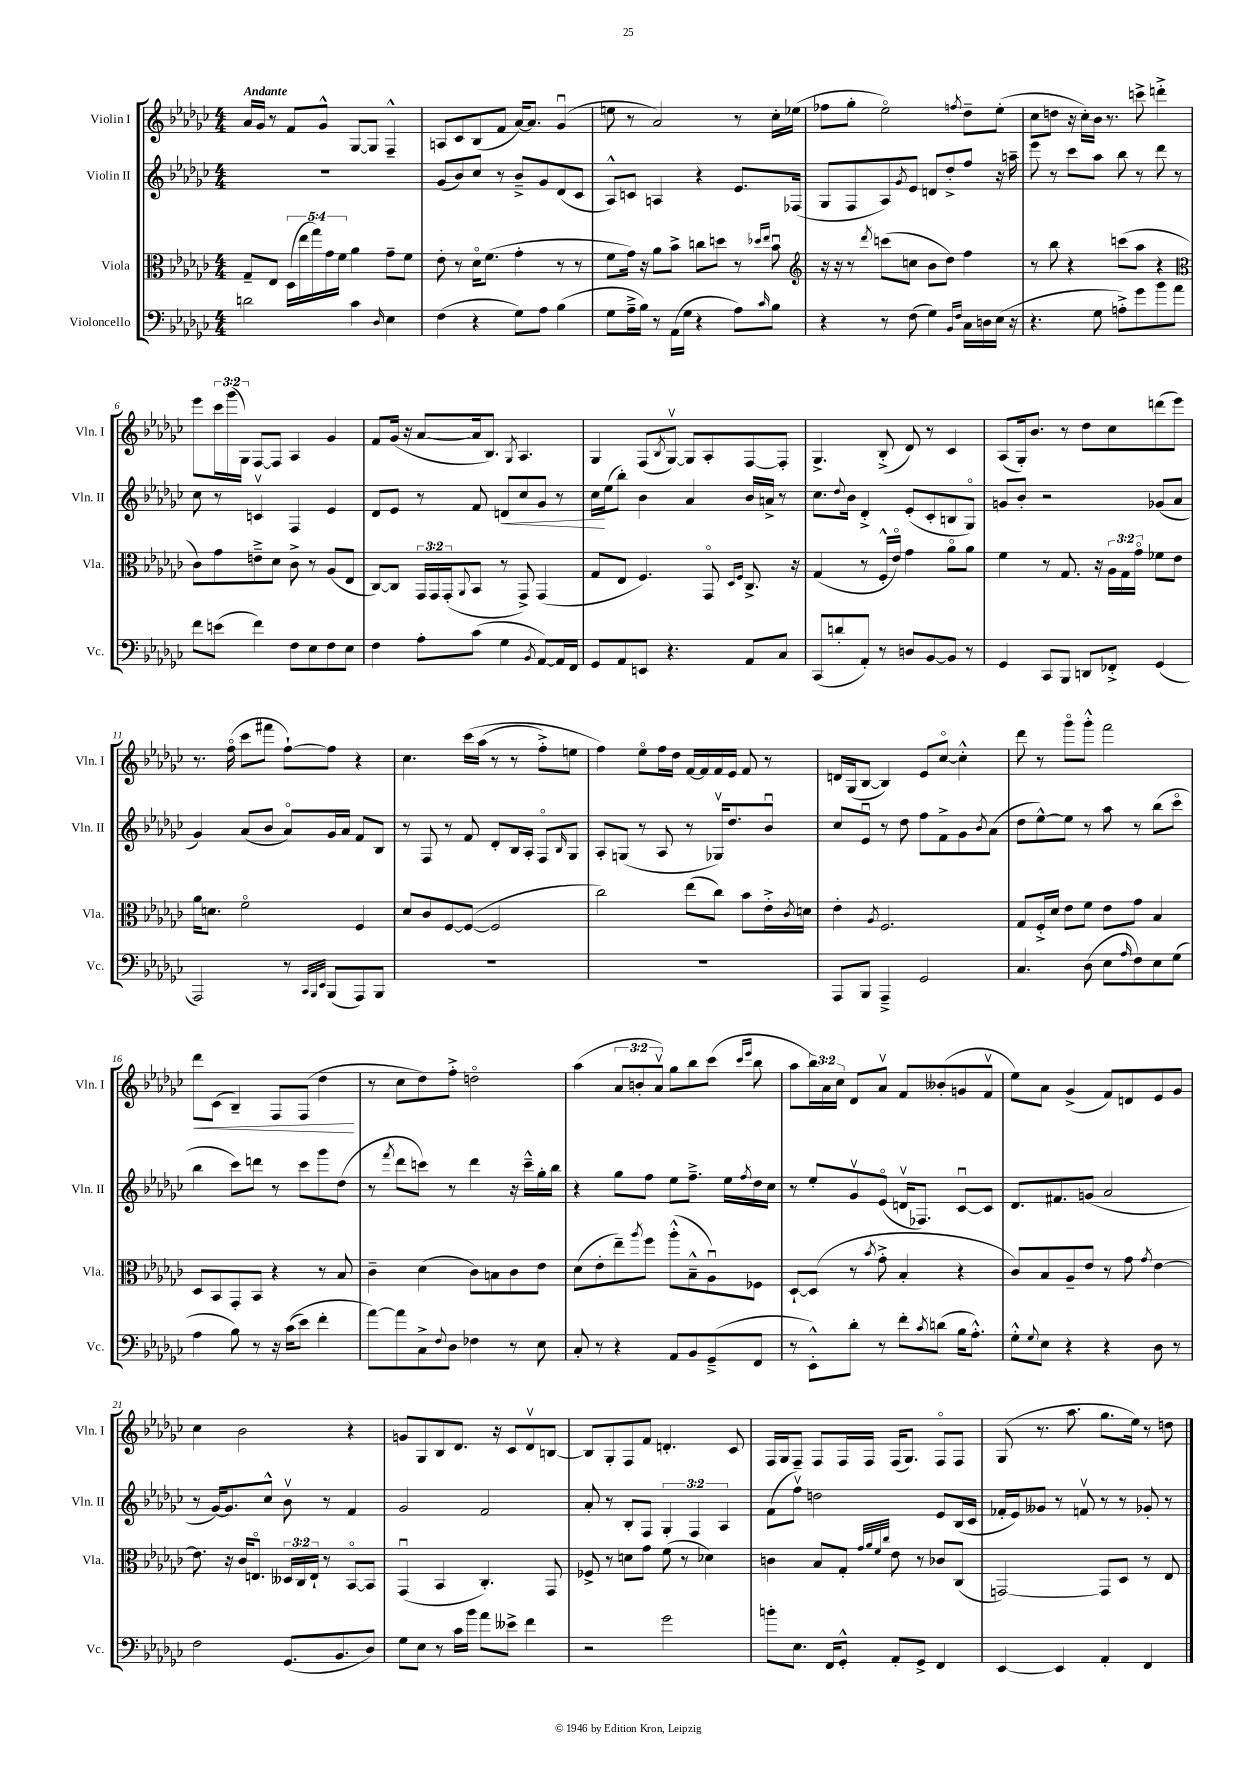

**kern	**kern	**kern	**dynam	**kern	**dynam
*part4	*part3	*part2	*part2	*part1	*part1
*staff4	*staff3	*staff2	*staff2	*staff1	*staff1
*I"Violoncello	*I"Viola	*I"Violin II	*	*I"Violin I	*
*I'Vc.	*I'Vla.	*I'Vln. II	*	*I'Vln. I	*
*clefF4	*clefC3	*clefG2	*	*clefG2	*
*k[b-e-a-d-g-c-]	*k[b-e-a-d-g-c-]	*k[b-e-a-d-g-c-]	*	*k[b-e-a-d-g-c-]	*
*M4/4	*M4/4	*M4/4	*	*M4/4	*
=1	=1	=1	=1	=1	=1
!	!	!	!	!LO:TX:a:B:t=Andante	!
2dn\	8G-~/L	1r	.	16a-/LL	.
.	.	.	.	16g-/JJ	.
.	8E-/J	.	.	8r	.
.	(20D-\LL	.	.	8f/L	.
.	20ee-\	.	.	.	.
.	20gg-\)	.	.	.	.
.	.	.	.	8g-^^/J	.
.	20g-\	.	.	.	.
.	20f\JJ	.	.	.	.
4c-\	4a-\	.	.	[8G-/L	.
.	.	.	.	8G-/J]	.
16qqD-/	.	.	.	.	.
4E-\	8g-~\L	.	.	4F~^^/	.
.	8f\J	.	.	.	.
=2	=2	=2	=2	=2	=2
(4F\	8e-'\	(8g-/L	.	8An/L	.
.	8r	8b-/)	.	8c-/	.
4r	16d-\KL	8cc-/J	.	(8B-/	.
.	(8.f\J	.	.	.	.
.	.	8r	.	8f/J	.
8G-\L)	4g-'\	8b-~^/L	.	[16a-/KL)	.
.	.	.	.	8.a-/J]	.
8A-\J	.	8g-/	.	.	.
(4B-\	8r	(8d-/	.	(4g-u/	.
.	8r	8c-/J	.	.	.
=3	=3	=3	=3	=3	=3
8G-\L	8f\L	8A-^^/L)	.	8een\	.
16A-~^\L	16g-\Jk)	8cn/J	.	8r	.
16B-\JJ)	16r	.	.	.	.
8r	8a-\L	4An/	.	2a-/)	.
(16AA-\LL	8b-^\J	.	.	.	.
16G-\JJ	.	.	.	.	.
4r	8ccn\L	4r	.	.	.
.	8ddn\J	.	.	.	.
8A-\L)	8r	8.e-/L	.	8r	.
.	16qqdd-X/LL	.	.	.	.
16qqc-/	16qqee-/JJ	.	.	.	.
8B-\J	8b-u\	.	.	16cc-'\LL	.
.	.	(16F-X/Jk	.	(16ee-X\JJ	.
=4	=4	=4	=4	=4	=4
*	*clefG2	*	*	*	*
4r	16r	8G-/L	.	8ff-X\L	.
.	16r	.	.	.	.
.	8r	8F/	.	8gg-'\J	.
.	8qddd-/	.	.	.	.
8r	(8cccn\L	8A-/)	.	2ee-\)	.
.	.	8qg-/	.	.	.
(8F\	8ccn\J	8e-/J	.	.	.
4G-\)	8b-\L	8dn/L	.	.	.
.	8dd-\J)	8dd-'^/	.	.	.
16qqBB-/LL	.	.	.	.	.
16qqF/JJ	.	.	.	8qffn/	.
16C-\LL	4ff\	8ff/J	.	8dd-~\L	.
16Dn\	.	.	.	.	.
(16E-\JJ	.	16r	.	(8ee-'\J	.
16r	.	16aan~\	.	.	.
=5	=5	=5	=5	=5	=5
4.r	8r	8eee-\	.	8cc-\L	.
.	8bb-\	8r	.	8ddn\J	.
.	4r	8ccc-\L	.	16r	.
.	.	.	.	16cc-'\LL)	.
8G-\	.	8aa-\J	.	16b-\JJ	.
.	.	.	.	8.r	.
8An'^\L)	(8cccn\L	8bb-\	.	.	.
8g-\	8aa-\J	8r	.	8cccn^\	.
8b-\	4r	8ddd-\	.	4dddn'^\	.
8a-\J	.	8r	.	.	.
!!LO:LB:g=z
=6	=6	=6	=6	=6	=6
*	*clefC3	*	*	*	*
8f\L	8c-\L)	8cc-\	.	8eee-\L	.
(8en\J	8g-\	8r	.	24ccc-\L	.
.	.	.	.	(24ggg-\	.
.	.	.	.	24G-\JJ)	.
4f\)	8en~^\	4cnv/	.	[8F/L	.
.	8d-\J	.	.	8F/J]	.
8F\L	8c-^\	4F/	.	4A-/	.
8E-\	8r	.	.	.	.
8F\	(8A-/L	4e-/	.	4g-/	.
8E-\J	8E-/J	.	.	.	.
=7	=7	=7	=7	=7	=7
4F\	[8C-/L)	8d-/L	.	8f/L	.
.	8C-/J]	8e-/J	.	(16g-/Jk	.
.	.	.	.	16r	.
8A-'\L	24GG-/LL	8r	.	[8a-/L	.
.	24GG-/	.	.	.	.
.	(24GG-'/J	.	.	.	.
.	8qqAA-/	.	.	.	.
(8c-\J	8BB-/J	8f/	.	16a-/k]	.
.	.	.	.	8.B-/J)	.
!	!	!	!LO:HP:b	!	!
4G-\	8r	8dn/L	<	.	.
.	.	.	.	8qG-/	.
.	8GG-^/)	8cc-/	.	4.A-/	.
8qBB-/	.	.	.	.	.
[8AA-/L)	(4GG-/	8g-/J	.	.	.
16AA-/L]	.	8r	.	.	.
16FF/JJ	.	.	.	.	.
=8	=8	=8	=8	=8	=8
8GG-/L	8G-/L	16cc-\LL	.	4G-/	.
.	.	(16ee-\J	[	.	.
8AA-/	8E-/J	8bb-'\J)	.	.	.
8EEn/J	4.F/)	4b-\	.	(8F/L	.
.	.	.	.	8qB-/	.
4.r	.	.	.	[8G-v/J)	.
.	.	4a-/	.	8G-/L]	.
.	8GG-/	.	.	8A-'/	.
.	16qqD-/LL	.	.	.	.
.	16qqF/JJ	.	.	.	.
8AA-/L	8.C-^/	16b-/LL	.	[8F/	.
.	.	16an^/JJ	.	.	.
8C-/J	.	8r	.	8F'/J]	.
.	16r	.	.	.	.
=9	=9	=9	=9	=9	=9
(8CC-/L	(4G-/	8.cc-\L	.	4.G-^/	.
8dn'/	.	.	.	.	.
.	.	8qqdd-/	.	.	.
.	.	16b-\Jk	.	.	.
8AA-'/J)	8r	4d-'^/	.	.	.
8r	16F'^^/LL	.	.	(8B-'^/	.
.	16e-/JJ)	.	.	.	.
8Dn/L	4g-\	(8e-'/L	.	8d-/)	.
[8BB-/	.	8c-'/	.	8r	.
8BB-/J]	8a-\L	8Bn/	.	4c-/	.
8r	8a-\J	8G-/J)	.	.	.
=10	=10	=10	=10	=10	=10
4GG-/	4f\	8gn/L	.	(8A-/L	.
.	.	8b-'/J	.	16G-'/k)	.
.	.	.	.	8.b-/J	.
8CC-/L	8r	2r	.	.	.
8BBB-/J	8.G-/	.	.	8r	.
8DDn/L	.	.	.	8dd-\L	.
.	16r	.	.	.	.
8FF-X'^/J	24A-\LL	.	.	8cc-\	.
.	24G-\	.	.	.	.
.	24g-\JJ	.	.	.	.
(4GG-/	8f-X\L	(8g-X/L	.	(8dddn\	.
.	8e-\J	8a-/J	.	8eee-\J)	.
!!LO:LB:g=z
=11	=11	=11	=11	=11	=11
2AAA-/)	16a-\KL	4g-/)	.	8.r	.
.	8.dn\J	.	.	.	.
.	.	.	.	(16ff\	.
.	2f\	(8a-/L	.	8ccc-\L	.
.	.	8b-/J	.	8fff#X\J	.
8r	.	8a-/L)	.	[8ff`\L)	.
32qqCC-/LLL	.	.	.	.	.
32qqBBB-/	.	.	.	.	.
32qqEE-/JJJ	.	.	.	.	.
(8BBB-/L	.	16g-/L	.	8ff\J]	.
.	.	16a-/JJ	.	.	.
8AAA-/)	4F/	8f/L	.	4r	.
8BBB-/J	.	8B-/J	.	.	.
=12	=12	=12	=12	=12	=12
1r	8d-/L	8r	.	4.cc-\	.
.	8c-/	8F/	.	.	.
.	[8F/	8r	.	.	.
.	(8F/J_	8f/	.	(16ccc-\LL	.
.	.	.	.	(16aa-\JJ	.
.	2F/]	8d-'/L	.	8r	.
.	.	16B-/L	.	8r	.
.	.	16A-'/JJ	.	.	.
.	.	8F/L	.	8ff'^\L)	.
.	.	16qqB-/	.	.	.
.	.	8G-/J	.	8een\J	.
=13	=13	=13	=13	=13	=13
1r	2cc-\)	8A-'/L	.	4ff\)	.
.	.	(8Gn/J	.	.	.
.	.	8r	.	8ee-\L	.
.	.	8A-/	.	16ff\L	.
.	.	.	.	16dd-\JJ	.
.	(8ee-\L	8r	.	[16f/LL	.
.	.	.	.	16f/]	.
.	8cc-\J)	16G-Xv/KL)	.	16f/	.
.	.	8.dd-/	.	16e-/JJ	.
.	8b-\L	.	.	8f/	.
.	16e-'^\L	8b-u/J	.	8r	.
.	8qc-/	.	.	.	.
.	16dn\JJ	.	.	.	.
=14	=14	=14	=14	=14	=14
8AAA-/L	4e-'\	8cc-/L	.	16dn/LL	.
.	.	.	.	(16G-/J	.
8BBB-/J	.	8e-u/J	.	[8B-/J	.
.	8qA-/	.	.	.	.
4AAA-~^/	2.F/	8r	.	4B-/])	.
.	.	8dd-\	.	.	.
2GG-/	.	8ff\L	.	8e-/L	.
.	.	8f^\	.	[8cc-/J	.
.	.	8g-\	.	4cc-'^^\]	.
.	.	8qb-/	.	.	.
.	.	(8a-\J	.	.	.
=15	=15	=15	=15	=15	=15
4.C-/	8G-/L	8dd-\L	.	8ddd-\	.
.	16F'^/L	[8ee-^^\)	.	8r	.
.	16d-/JJ	.	.	.	.
.	8e-\L	8ee-\J]	.	8ggg-\L	.
(8D-\	8f\J	8r	.	8ggg-'^^\J	.
8E-\L	8e-\L	8aa-\	.	2fff\	.
16qqA-/	.	.	.	.	.
8F\)	8g-\J	8r	.	.	.
8E-\	4B-/	(8bb-\L	.	.	.
(8G-\J	.	8ccc-\J	.	.	.
!!LO:LB:g=z
=16	=16	=16	=16	=16	=16
!	!	!	!	!	!LO:HP:b
4A-\	8D-/L	4bb-\	.	8ddd-\L	<
.	8BB-/	.	.	(8c-\J	.
8B-\)	8GG-'/	8ccc-\L)	.	4B-~/)	.
8r	8BB-/J	8dddn\J	.	.	.
16r	4r	8r	.	8F/L	.
((16c-\KL	.	.	.	.	.
8e-\J)	.	8ccc-\L	.	(8F/J	.
4f'\	8r	8ggg-\	.	4dd-\	.
.	8B-/	(8dd-\J	.	.	.
.	.	.	.	.	[
=17	=17	=17	=17	=17	=17
[8a-\L)	4c-~\	8r	.	8r	.
.	.	8qfff/	.	.	.
8a-\]	.	8ddd-\L	.	8cc-\L	.
8C-^\	(4d-\	8cccn\J)	.	8dd-\)	.
8qqF/	.	.	.	.	.
8D-\J	.	8r	.	8ff'^\J	.
4F-X\	8c-\L)	4ddd-\	.	2ddn\	.
.	8Bn\	.	.	.	.
8r	8c-\	16r	.	.	.
.	.	16ccc~^^\LL	.	.	.
8E-\	8e-\J	16gg-'\	.	.	.
.	.	16bb-\JJ	.	.	.
=18	=18	=18	=18	=18	=18
8C-'/	(8d-\L	4r	.	(4aa-\	.
8r	8e-'\	.	.	.	.
4r	8ee-~\)	8gg-\L	.	12a-/L	.
.	.	.	.	12bn'/	.
.	8qaa-/	.	.	.	.
.	8ff\J	8ff\J	.	.	.
.	.	.	.	12a-v/J)	.
8AA-/L	(8aa-'^^\L	8ee-\L	.	8gg-\L	.
8BB-/	8B-~^^\	8.ff~^\J	.	8bb-\	.
(8GG-~^/	8A-u\)	.	.	(8ccc-\J	.
.	.	16ee-\LL	.	.	.
.	.	.	.	16qqccc-/LL	.
.	.	8qff/	.	16qqeee-/JJ	.
8FF/J	8F-X\J	16dd-\	.	8bb-\	.
.	.	16cc-\JJ	.	.	.
=19	=19	=19	=19	=19	=19
8r	[8D-`/L	8r	.	8aa-\L	.
8EE-'^^\L)	(8D-/J]	8ee-'/L	.	24bb-\L)	.
.	.	.	.	24a-\	.
.	.	.	.	24cc-\JJ	.
8d-'\J	8r	8g-v/	.	8d-/L	.
.	8qb-/	.	.	.	.
8r	8g-'^\	(8e-/J	.	8a-v/J	.
8f'\L	4B-'/	16dnv/KL	.	8f/L	.
.	.	8.F-X/J)	.	.	.
8qc-/	.	.	.	.	.
(8dn\J	.	.	.	(8b--X'/	.
16B-\KL	4r	[8c-u/L	.	8gn/	.
8.A-'^^\J)	.	.	.	.	.
.	.	8c-/J]	.	8fv/J	.
=20	=20	=20	=20	=20	=20
8G-'^^\L	8c-/L)	8.d-/L	.	8ee-\L)	.
8qqG-/	.	.	.	.	.
8E-\J	8B-/	.	.	8a-\J	.
.	.	8.f#X/	.	.	.
4r	8A-~/	.	.	(4g-^/	.
.	8e-/J	(8gn/J	.	.	.
4r	8r	2a-/	.	8f/L)	.
.	8g-\	.	.	8dn/	.
.	8qg-/	.	.	.	.
8D-\	[4e-\	.	.	8e-/	.
8r	.	.	.	8g-/J	.
!!LO:LB:g=z
=21	=21	=21	=21	=21	=21
2F\	8.e-\]	8r	.	4cc-\	.
.	.	[16g-/KL)	.	.	.
.	16r	8.g-/]	.	.	.
.	16c-/KL	.	.	2b-\	.
.	8.En/J	.	.	.	.
.	.	8cc-^^/J	.	.	.
(8.GG-/L	24D--X/LL	8b-v\	.	.	.
.	24C-/	.	.	.	.
.	24E`/JJ	.	.	.	.
.	8r	8r	.	.	.
8.BB-/	.	.	.	.	.
.	[8BB-/L	4f/	.	4r	.
8D-/J)	8BB-/J]	.	.	.	.
=22	=22	=22	=22	=22	=22
8G-\L	(4GG-u/	2g-/	.	8gn/L	.
8E-\J	.	.	.	8G-/	.
8r	4BB-/	.	.	8B-/	.
16c-\LL	.	.	.	8.d-/J	.
16b-\JJ	.	.	.	.	.
8a-\L	4.C-'/)	2f/	.	.	.
.	.	.	.	16r	.
8e--X^\J	.	.	.	8c-/L	.
4f\	.	.	.	8d-v/	.
.	8GG-/	.	.	[8Bn/J	.
=23	=23	=23	=23	=23	=23
2r	8F-X^/	8a-'/	.	8B/L]	.
.	8r	8r	.	8G-'/	.
.	8dn\L	8B-'/L	.	8F/	.
.	8g-\J	8F/J	.	8f/J	.
2g-\	(8f\	6G-'/	.	4.dn'/	.
.	8r	.	.	.	.
.	.	6F/	.	.	.
.	4d-X\)	.	.	.	.
.	.	6A-/	.	.	.
.	.	.	.	8c-/	.
=24	=24	=24	=24	=24	=24
8bn'\L	4cn\	(8f\L	.	16F/LL	.
.	.	.	.	16G-/J	.
8.E-\J	.	8ffv\J)	.	8F~/J	.
.	8B-/L	2ddn\	.	8F/L	.
16FF/KL	.	.	.	.	.
8GG-'^^/J	8G-'/J	.	.	16F/L	.
.	.	.	.	16F/JJ	.
.	32qqg-/LLL	.	.	.	.
.	32qqa-/	.	.	.	.
.	32qqf/	.	.	.	.
.	32qqcc-/JJJ	.	.	.	.
8AA-'/L	8e-\	.	.	(16F/KL	.
.	.	.	.	8.G-/J)	.
8GG-^/J	8r	.	.	.	.
4FF/	8c-X/L	8e-/L	.	8F/L	.
.	(8C-/J	(16B-/L	.	8F/J	.
.	.	16c-/JJ	.	.	.
=25	=25	=25	=25	=25	=25
[4EE-/	[2GGn/)	16f-X'/LL	.	(8G-/	.
.	.	16e-/J)	.	.	.
.	.	8g--X/J	.	8.r	.
4EE-/]	.	8r	.	.	.
.	.	.	.	8.aa-\	.
.	.	8fnv/	.	.	.
4AA-'/	8GG/L]	8r	.	8.gg-\L	.
.	8D-/J	8r	.	.	.
.	.	.	.	16ee-\Jk)	.
4FF/	8r	8g-X'/	.	8r	.
.	8E-/	8r	.	8ddn\	.
==	==	==	==	==	==
*-	*-	*-	*-	*-	*-
